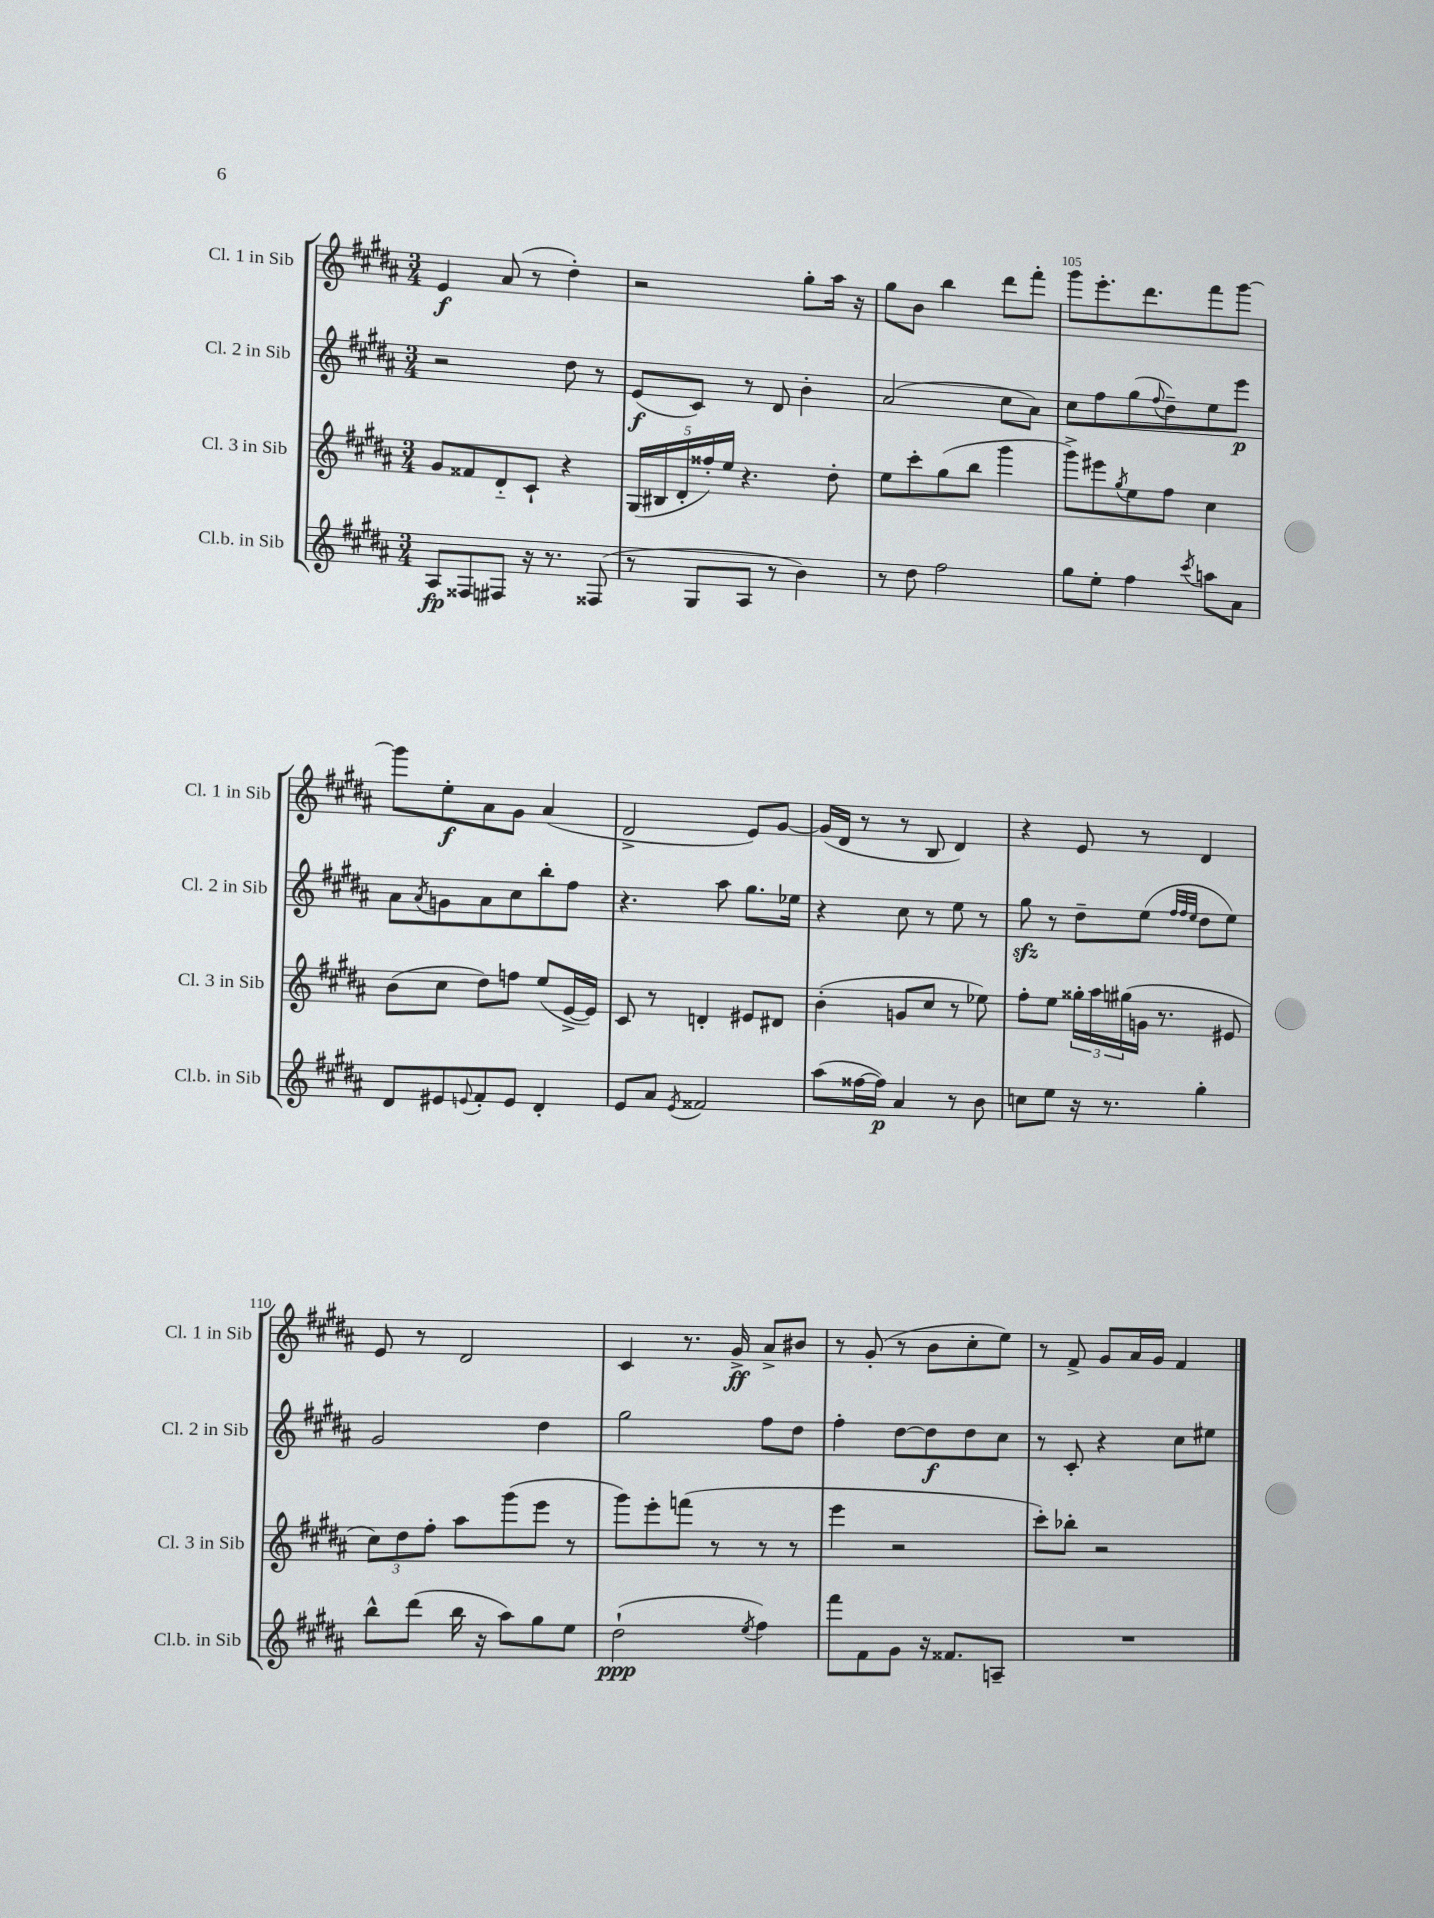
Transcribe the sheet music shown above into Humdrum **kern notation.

**kern	**dynam	**kern	**kern	**dynam	**kern	**dynam
*part4	*part4	*part3	*part2	*part2	*part1	*part1
*staff4	*staff4	*staff3	*staff2	*staff2	*staff1	*staff1
*I"Cl.b. in Sib	*	*I"Cl. 3 in Sib	*I"Cl. 2 in Sib	*	*I"Cl. 1 in Sib	*
*I'Cl.b. in Sib	*	*I'Cl. 3 in Sib	*I'Cl. 2 in Sib	*	*I'Cl. 1 in Sib	*
*clefG2	*	*clefG2	*clefG2	*	*clefG2	*
*k[f#c#g#d#a#]	*	*k[f#c#g#d#a#]	*k[f#c#g#d#a#]	*	*k[f#c#g#d#a#]	*
*M3/4	*	*M3/4	*M3/4	*	*M3/4	*
=102	=102	=102	=102	=102	=102	=102
8A#/L	fp	8g#/L	2r	.	4e/	f
8F##X/	.	8f##X/	.	.	.	.
8F#X/J	.	8d#/	.	.	(8a#/	.
16r	.	8c#`/J	.	.	8r	.
8.r	.	.	.	.	.	.
.	.	4r	8dd#\	.	4dd#'\)	.
(8F##X/	.	.	8r	.	.	.
=103	=103	=103	=103	=103	=103	=103
8r	.	(20G#/LL	(8e/L	f	2r	.
.	.	20B#X/	.	.	.	.
.	.	20d#'/	.	.	.	.
8G#/L	.	.	8c#/J)	.	.	.
.	.	20ff##X'/)	.	.	.	.
.	.	20ee/JJ	.	.	.	.
8A#/J	.	4.r	8r	.	.	.
8r	.	.	8d#/	.	.	.
4b\)	.	.	4b'\	.	8gg#'\L	.
.	.	8dd#'\	.	.	16aa#\Jk	.
.	.	.	.	.	16r	.
=104	=104	=104	=104	=104	=104	=104
8r	.	8ee\L	(2a#/	.	8gg#\L	.
8dd#\	.	8ccc#'\	.	.	8b\J	.
2ff#\	.	(8gg#\	.	.	4bb\	.
.	.	8bb\J	.	.	.	.
.	.	4ggg#\	8cc#\L	.	8ddd#\L	.
.	.	.	8a#\J)	.	8fff#'\J	.
=105	=105	=105	=105	=105	=105	=105
8gg#\L	.	8ggg#^\L)	8cc#\L	.	8ggg#\L	.
8ee'\J	.	8eee#X\	8ff#\	.	8.eee'\	.
.	.	8qgg#/	.	.	.	.
4ff#\	.	8ee\	(8gg#\	.	.	.
.	.	.	.	.	8.ddd#\	.
.	.	.	8qqff#/	.	.	.
.	.	8ff#\J	8dd#~\)	.	.	.
8qccc#/	.	.	.	.	.	.
8aan\L	.	4cc#\	8ee\	.	8fff#\	.
8a#\J	.	.	8eee\J	p	[8ggg#\J	.
!!LO:LB:g=z
=106	=106	=106	=106	=106	=106	=106
8d#/L	.	(8b\L	8a#\L	.	8ggg#\L]	.
.	.	.	8qa#/	.	.	.
8e#X/	.	8cc#\J	8gn\	.	8ee'\	f
8qqen/	.	.	.	.	.	.
8f#'/	.	8dd#\L)	8a#\	.	8a#\	.
8e/J	.	8ffn\J	8cc#\	.	8g#\J	.
4d#'/	.	(8ee/L	8bb'\	.	(4a#/	.
.	.	[16e^/L	8ff#\J	.	.	.
.	.	16e/JJ])	.	.	.	.
=107	=107	=107	=107	=107	=107	=107
8e/L	.	8c#/	4.r	.	2d#^/	.
8a#/J	.	8r	.	.	.	.
8qe/	.	.	.	.	.	.
2f##X/	.	4dn'/	.	.	.	.
.	.	.	8aa#\	.	.	.
.	.	8e#X/L	8.gg#\L	.	8e/L)	.
.	.	8d#X/J	.	.	[8g#/J	.
.	.	.	16ee-X\Jk	.	.	.
=108	=108	=108	=108	=108	=108	=108
(8aa#\L	.	(4b'\	4r	.	(16g#/LL]	.
.	.	.	.	.	16d#/JJ	.
[16ff##X\L	.	.	.	.	8r	.
16ff##\JJ])	p	.	.	.	.	.
4a#/	.	8gn/L	8cc#\	.	8r	.
.	.	8cc#/J	8r	.	8B/	.
8r	.	8r	8ee\	.	4d#/)	.
8b\	.	8ee-X\)	8r	.	.	.
=109	=109	=109	=109	=109	=109	=109
8ccn\L	.	8ff#'\L	8gg#zz\	.	4r	.
8ee\J	.	8ee\J	8r	.	.	.
16r	.	24gg##X'\LL	8dd#~\L	.	8e/	.
.	.	24aa#\	.	.	.	.
8.r	.	.	.	.	.	.
.	.	(24gg#X\	.	.	.	.
.	.	16gn\JJ	(8ee\J	.	8r	.
.	.	8.r	.	.	.	.
.	.	.	32qqff#/LLL	.	.	.
.	.	.	32qqff#/	.	.	.
.	.	.	32qqee/JJJ	.	.	.
4gg#'\	.	.	8dd#\L	.	4d#/	.
.	.	8e#X/	8ee\J)	.	.	.
!!LO:LB:g=z
=110	=110	=110	=110	=110	=110	=110
8bb^^\L	.	12cc#\L)	2g#/	.	8e/	.
.	.	12dd#\	.	.	.	.
(8ddd#\J	.	.	.	.	8r	.
.	.	12ff#'\J	.	.	.	.
16bb\	.	8aa#\L	.	.	2d#/	.
16r	.	.	.	.	.	.
8aa#\L)	.	(8ggg#\	.	.	.	.
8gg#\	.	8eee\J	4dd#\	.	.	.
8ee\J	.	8r	.	.	.	.
=111	=111	=111	=111	=111	=111	=111
(2dd#`\	ppp	8ggg#\L)	2gg#\	.	4c#/	.
.	.	8eee'\	.	.	.	.
.	.	(8fffn\J	.	.	8.r	.
.	.	8r	.	.	.	.
.	.	.	.	.	16g#^/	ff
8qee/	.	.	.	.	.	.
4ff#\)	.	8r	8ff#\L	.	8a#^/L	.
.	.	8r	8dd#\J	.	8b#X/J	.
=112	=112	=112	=112	=112	=112	=112
8fff#\L	.	4eee\	4ff#'\	.	8r	.
8f#\	.	.	.	.	(8g#'/	.
8g#\J	.	2r	[8dd#\L	.	8r	.
16r	.	.	8dd#\]	f	8b\L	.
8.f##X/L	.	.	.	.	.	.
.	.	.	8dd#\	.	8cc#'\	.
8An~/J	.	.	8cc#\J	.	8ee\J)	.
=113	=113	=113	=113	=113	=113	=113
2.r	.	8ccc#'\L)	8r	.	8r	.
.	.	8bb-X'\J	8c#'/	.	8f#^/	.
.	.	2r	4r	.	8g#/L	.
.	.	.	.	.	16a#/L	.
.	.	.	.	.	16g#/JJ	.
.	.	.	8cc#\L	.	4f#/	.
.	.	.	8ee#X\J	.	.	.
==	==	==	==	==	==	==
*-	*-	*-	*-	*-	*-	*-
